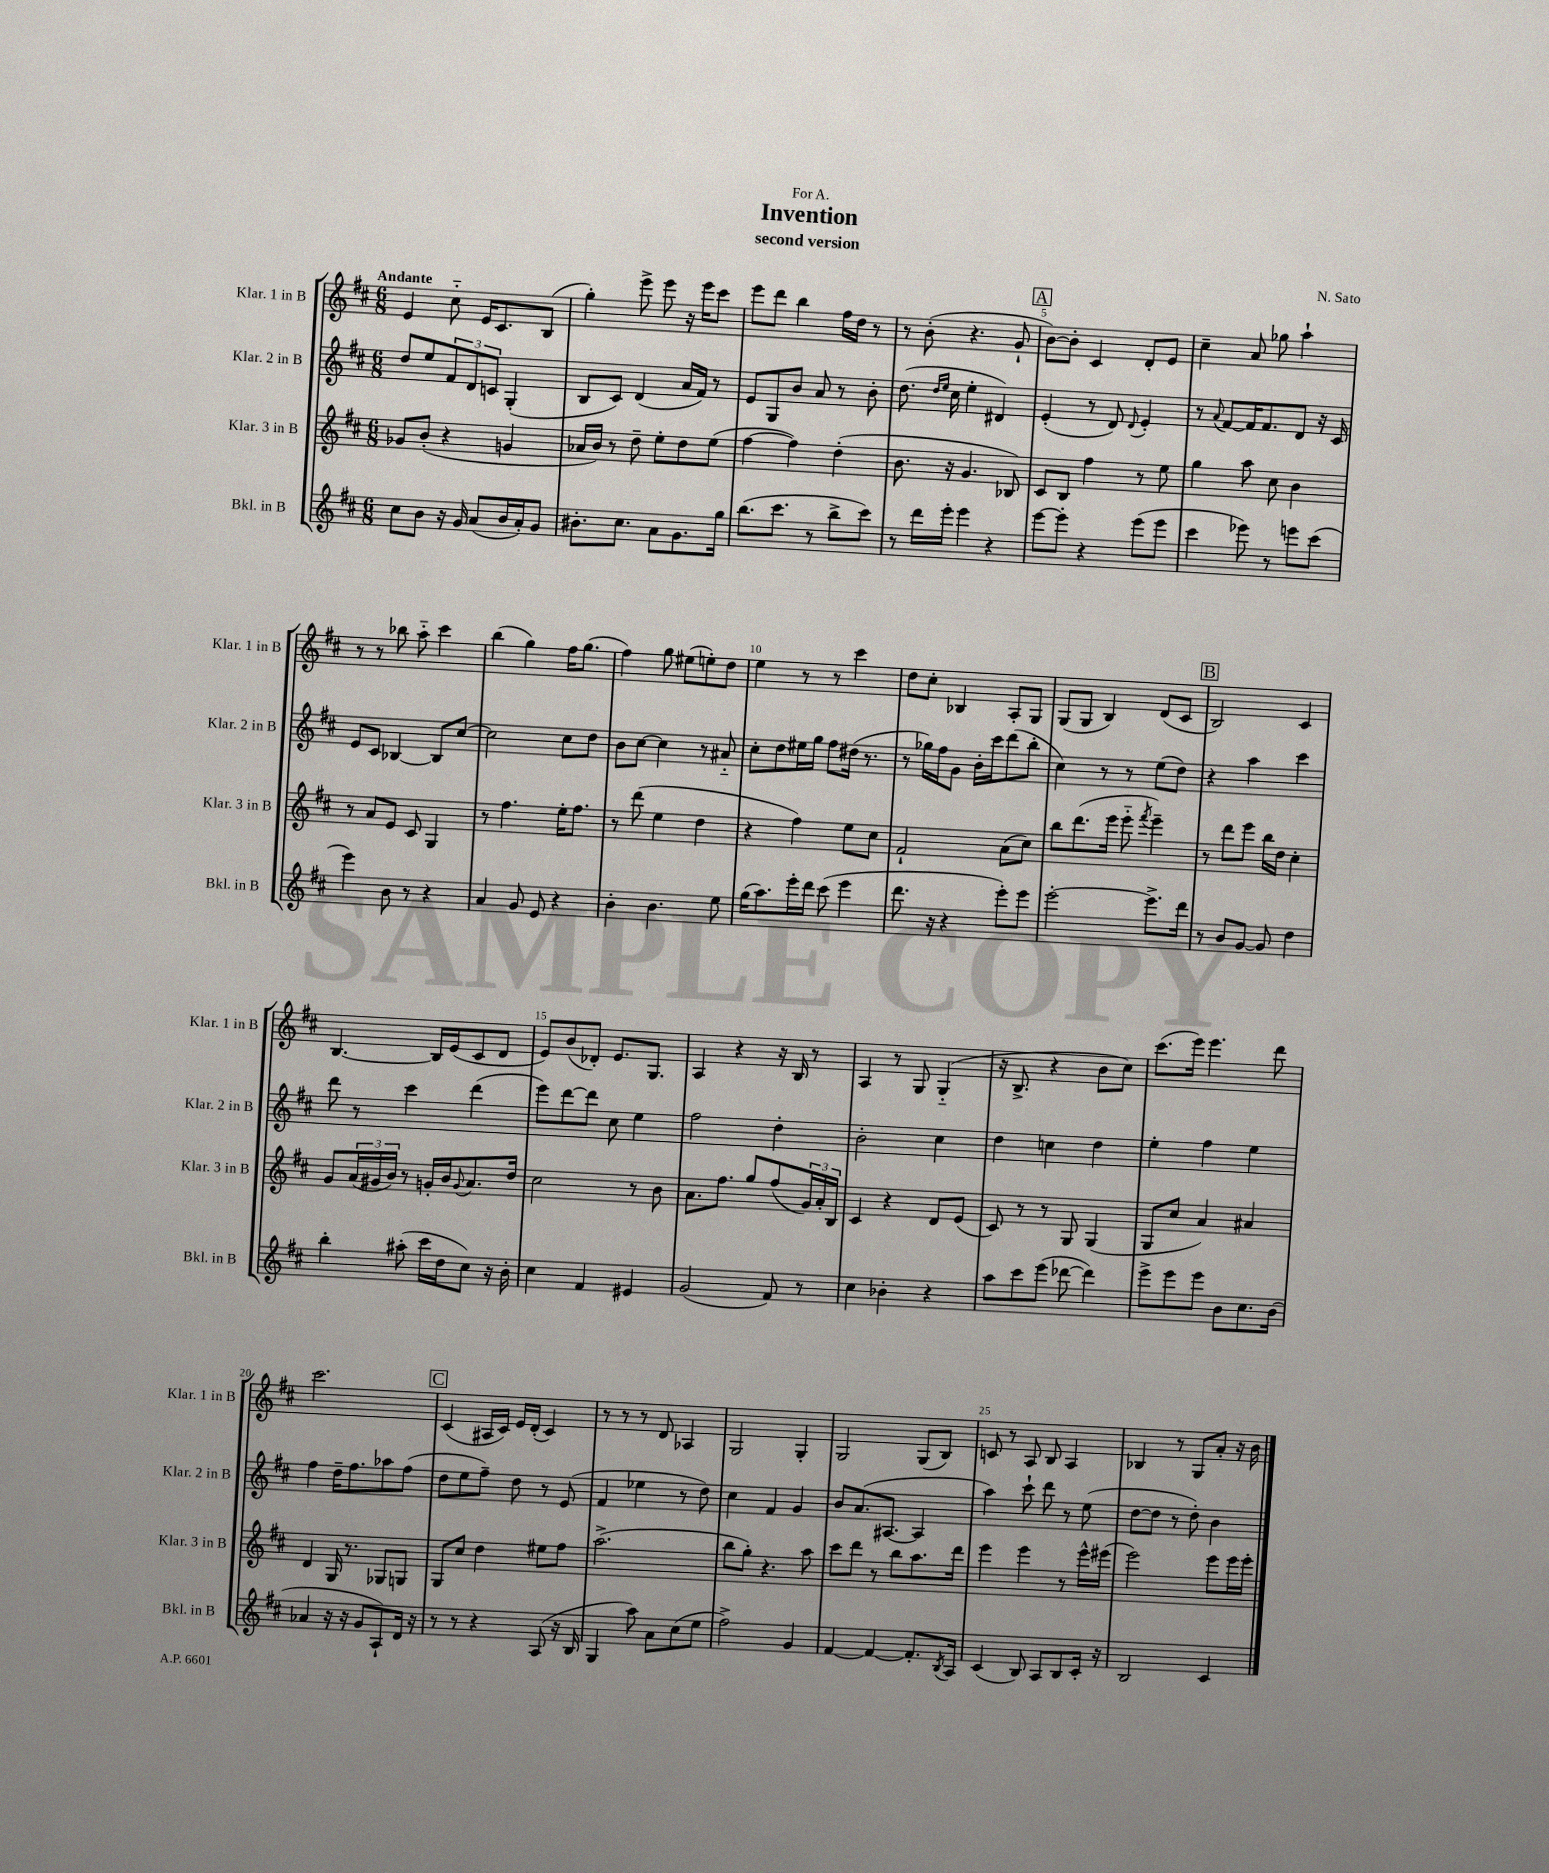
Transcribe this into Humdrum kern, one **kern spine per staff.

**kern	**kern	**kern	**kern
*staff4	*staff3	*staff2	*staff1
*clefG2	*clefG2	*clefG2	*clefG2
*k[f#c#]	*k[f#c#]	*k[f#c#]	*k[f#c#]
*M6/8	*M6/8	*M6/8	*M6/8
8cc#\L	8g-/L	8dd/L	4e/
8b\J	(8b'/J	8ee/	.
16r	4r	12f#/	8cc#'~\
16g/	.	.	.
.	.	12d/	.
(8a/L	.	.	16e/LK
.	.	12c/J	.
.	.	.	8.c#/
16b/L	4g/	(4G'/	.
16a'/J)	.	.	.
8g/J	.	.	(8B/J
=	=	=	=
8.b#'\L	16a-/LL	8B/L	4gg'\)
.	16b/JJ)	.	.
.	8r	8c#/J)	.
8.cc#\J	.	.	.
.	8dd~\	(4d/	8eee^\
8a\L	8ee'\L	.	8eee\
8.g\	8dd\	16a/LL	16r
.	.	16f#/JJ)	16eee\LK
.	(8ee\J	8r	8ccc#\J
16gg\Jk	.	.	.
=	=	=	=
(8.bb\L	[4ff#\	8e/L	8eee\L
.	.	8G/	8ddd\J
8.ccc#\J	.	.	.
.	4ff#\])	8b/J	4bb\
8r	.	8a/	.
8bb^\L	(4dd'\	8r	16ff#\LL
.	.	.	16dd\JJ
8ccc#\J)	.	8b'\	8r
=	=	=	=
8r	8.b\	(8.dd\	8r
16ddd\LL	.	.	(8b'\
.	.	16qqdd/LL	.
.	.	16qqee/JJ	.
16eee'\JJ	16r	16cc#\	.
4eee\	4.g/	4ee'\	4.r
4r	.	4d#/)	.
.	8B-/)	.	8g`/
=	=	=	=
[8eee\L	8c#/L	(4e'/	[8b\L)
8eee'\]J	8B/J	.	8b'\]J
4r	4ff#\	8r	4c#/
.	.	8d/)	.
.	.	8qqd/	.
(8eee\L	8r	4e'/	8d'/L
8eee\J	8ee\	.	8e/J
=	=	=	=
4ccc#\	4gg\	8r	4cc#~\
.	.	8qqa/	.
.	.	[8f#/L	.
8eee-\)	8aa\	16f#/]K	8a/
.	.	8.f#/	.
8r	8cc#\	.	8gg-\
8eee\L	4b\	8d/J	4aa`\
(8ccc#\J	.	16r	.
.	.	16c#/	.
=	=	=	=
4eee\)	8r	8e/L	8r
.	8a/L	8c#/J	8r
8b\	8e/J	[4B-/	8bb-\
8r	8c#/	.	8aa'~\
4r	4G/	8B-/]L	4ccc#\
.	.	[8cc#/J	.
=	=	=	=
4a/	8r	2cc#\]	(4bb\
.	4.ff#\	.	.
8g/	.	.	4gg\)
8e/	.	.	.
4r	16ee'\LK	8cc#\L	16ff#\LK
.	8.ff#\J	.	(8.gg\J
.	.	8dd\J	.
=	=	=	=
4b'\	8r	8b\L	4ff#\)
.	(8ddd\	[8cc#\J	.
4.b\	4ee\	4cc#\]	8gg\
.	.	.	(8ee#\L
.	4dd\	8r	8ee'\)
8ee\	.	8a#'~/	8dd\J
=	=	=	=
(16gg\LK	4r	8cc#'\L	4ee\
8.aa\)	.	.	.
.	.	8dd\	.
16eee'\L	4ff#\)	16ee#\L	8r
16ddd\JJ	.	16gg\JJ	.
(8ccc#\	.	8ff#\L	8r
4eee\	8ee\L	(16dd#\Jk	4ccc#\
.	.	8.r	.
.	8cc#\J	.	.
=	=	=	=
8.ddd\	2f#`/	8r	8dd\L
.	.	16gg-\LL)	8cc#'\J
16r	.	16ff#\J	.
4r	.	8g\J	4B-/
.	.	16b'\LL	.
.	.	16ccc#\J	.
8eee'\L)	(8a\L	(8ddd\	8A'/L
8eee\J	8cc#\J)	8bb'\J	8G/J
=	=	=	=
[2eee'\	8bb\L	4cc#\)	(8G/L
.	(8.ddd\	.	8G/J
.	.	8r	4B/)
.	16eee\Jk	.	.
.	8eee'~\	8r	.
.	8qfff#/	.	.
8.eee^\]L	4eee~\)	(8ee\L	(8d/L
.	.	8dd\J)	8c#/J
16ddd\Jk	.	.	.
=	=	=	=
8r	8r	4r	2B/)
8b/L	8ddd\L	.	.
[8g/J	8eee\J	4aa\	.
8g/]	16bb\LL	.	.
.	16dd\JJ	.	.
4dd\	4cc#'\	4ccc#\	4c#/
=	=	=	=
4bb'\	8g/L	8ddd\	[4.B/
.	(24a/L	8r	.
.	24g#/	.	.
.	24b/JJ)	.	.
(8aa#'\	8r	4ccc#\	.
16ccc#\LL	16g'/LL	.	16B/]LL
16dd\J	16b/J	.	(16e/J
.	8qqg/	.	.
8cc#\J)	8.a/	(4ddd\	8c#/
16r	.	.	8d/J
16b'\	16dd/Jk	.	.
=	=	=	=
4cc#\	2cc#\	8eee\L)	8e/L)
.	.	[8ddd\	(8b/
4f#/	.	8ddd\]J	8d-'/J)
.	.	8cc#\	8.e/L
4e#/	8r	4ee\	.
.	.	.	8.G/J
.	8b\	.	.
=	=	=	=
(2g/	8.a\L	2ff#\	4A/
.	8.ff#\J	.	.
.	.	.	4r
.	8gg/L	.	.
8f#/)	(8ff#/	4dd'\	16r
.	.	.	16B/
8r	24g/L)	.	8r
.	24a'/	.	.
.	24B/JJ	.	.
=	=	=	=
4cc#\	4c#/	2b'\	4A/
4b-'\	4r	.	8r
.	.	.	8G/
4r	8d/L	4cc#\	(4G'~/
.	(8e/J	.	.
=	=	=	=
8aa\L	8c#/)	4dd\	16r
.	.	.	8.B^/
8ccc#\	8r	.	.
(8eee\J	8r	4cc\	4r
[8ddd-\	8G/	.	.
4ddd-\])	(4G/	4dd\	8b\L
.	.	.	8cc#\J)
=	=	=	=
8eee^\L	8G/L	4ee'\	(8.ccc#\L
8eee\	8cc#/J	.	.
.	.	.	16eee\Jk)
8eee\J	4a/)	4ff#\	4.eee\
8b\L	.	.	.
8.cc#\	4a#/	4ee\	.
.	.	.	8ddd\
(16b\Jk	.	.	.
=	=	=	=
4a-/	4d/	4ff#\	2.ccc#\
16r	16G/	16dd~\LK	.
16r	8.r	8.ff#\	.
8g/L	.	.	.
8A`/)	8G-/L	8aa-\	.
16d/Jk	8G/J	(8ff#\J	.
16r	.	.	.
=	=	=	=
8r	8G/L	8dd\L	(4c#/
8r	8cc#/J	8ee\	.
4r	4dd\	8ff#~\J)	16A#/LL
.	.	.	16c#/JJ)
.	.	8dd\	16e/LL
.	.	.	(16d'/JJ
(8A/	8ee#\L	8r	4c#/)
16r	8ff#\J	(8e/	.
16B/	.	.	.
=	=	=	=
4G/	(2.aa^\	4f#/	8r
.	.	.	8r
8aa\)	.	4ee-\	8r
8a\L	.	.	8d/
(8cc#\	.	8r	4A-/
8ee\J	.	8dd\)	.
=	=	=	=
2ff#^\)	8bb\L	4cc#\	2G/
.	8gg'\J)	.	.
.	4.r	4f#/	.
4g/	.	4g/	4G'/
.	8aa\	.	.
=	=	=	=
[4f#/	8ccc#\L	8b/L	2G/
.	8ddd\J	(8.a/	.
4f#/_	8r	.	.
.	.	[8.A#/J	.
.	8bb\L	.	.
8.f#'/]L	8.aa\	4A#/]	(8G/L
.	.	.	8B/J)
8qB/	.	.	.
16A/Jk	16ddd\Jk	.	.
=	=	=	=
(4c#/	4eee\	4aa\)	8c/
.	.	.	8r
8B/)	4eee\	8ccc#`\	8A/
8A/L	.	8ddd\	8B/
8B/	8r	8r	4A/
16c#'/Jk	16eee^^\LL	(8ee\	.
16r	(16eee#\JJ	.	.
=	=	=	=
2B/	2eee\)	[8dd\L	4B-/
.	.	8dd\]J	.
.	.	8r	8r
.	.	8dd'\)	8G/L
4c#/	8eee\L	4b\	8a'/J
.	16eee\L	.	16r
.	16eee'\JJ	.	16b\
==	==	==	==
*-	*-	*-	*-
